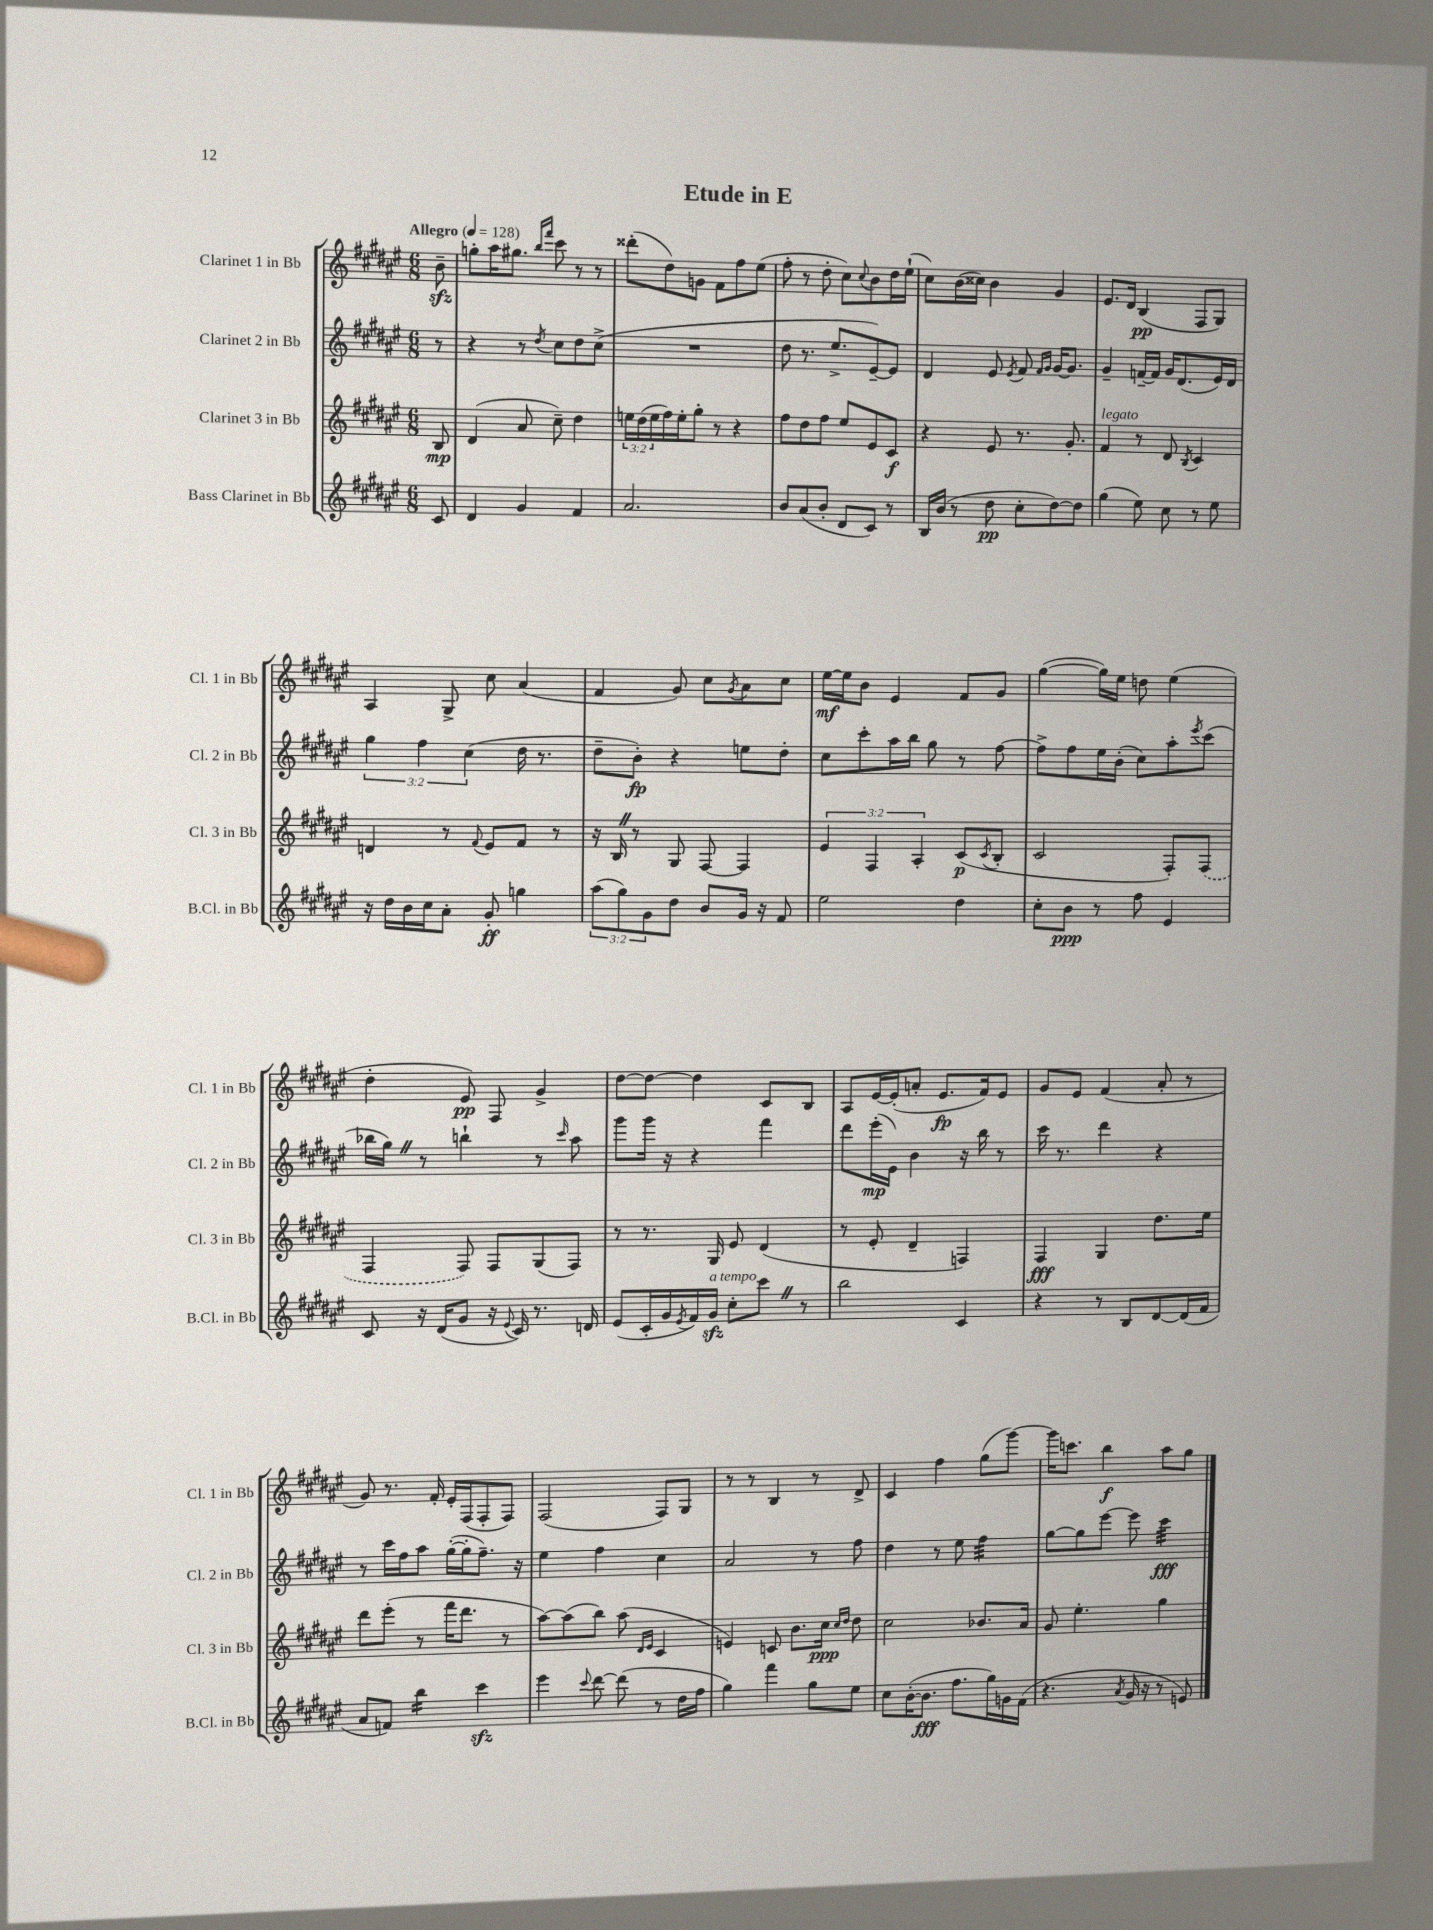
\header { title = "Etude in E" }
<<
\new StaffGroup <<
\new Staff = "s0" \with { instrumentName = "Clarinet 1 in Bb" shortInstrumentName = "Cl. 1 in Bb" } {
    \clef treble \key fis \major \numericTimeSignature \time 6/8 \partial 8 \tempo "Allegro" 4 = 128
    b'8--\sfz |
    g''8-. ais''16 gis''8. \grace { b''16 fis'''16 } cis'''8 r8 r8 |
    disis'''8-.( dis''8) g'8 fis'8 fis''8 eis''8( |
    fis''8-. r8 dis''8-. cis''8) \appoggiatura { cis''8 } b'8 dis''16 eis''16-!( |
    cis''8) b'16( cisis''16) b'4 gis'4 |
    eis'8. dis'16 b4\pp( fis8 gis8) |
    ais4 gis8-> cis''8 ais'4( |
    fis'4 gis'8) cis''8 \acciaccatura { gis'8 } ais'8 cis''8 |
    eis''16~\mf eis''16 b'8 eis'4 fis'8 gis'8 |
    gis''4~( gis''16) eis''16 d''8 eis''4( |
    dis''4-. eis'8\pp) fis8 gis'4-> |
    dis''8~ dis''8~ dis''4 cis'8 b8 |
    ais8 eis'16~ eis'16-.( a'8-. eis'8.\fp fis'16) eis'8 |
    gis'8 eis'8 fis'4( ais'8-. r8 |
    gis'8) r8. fis'16-. eis'16-. fis16( fis8-. fis8) |
    fis2( fis8) gis8 |
    r8 r8 b4 r8 dis'8-> |
    cis'4 fis''4 gis''8( gis'''8~) |
    gis'''16 c'''8. b''4\f ais''8 gis''8 \bar "|." |
}
\new Staff = "s1" \with { instrumentName = "Clarinet 2 in Bb" shortInstrumentName = "Cl. 2 in Bb" } {
    \clef treble \key fis \major \numericTimeSignature \time 6/8 \override Staff.TupletNumber.text = #tuplet-number::calc-fraction-text \partial 8
    r8 |
    r4 r8 \acciaccatura { dis''8 } cis''8 dis''8 cis''8->( |
    R2. |
    dis''8 r8. eis''8.-> eis'8~--) eis'8 |
    dis'4 eis'8 \acciaccatura { eis'8 } fis'8 \grace { fis'16 gis'16 } gis'16~ gis'8. |
    gis'4-- f'16~-- f'16 gis'16 dis'8.( eis'16) dis'16 |
    \tuplet 3/2 { gis''4 fis''4 cis''4( } dis''16 r8. |
    dis''8-- b'8-.\fp) r4 e''8 dis''8-. |
    cis''8 cis'''8-. ais''16 b''16 gis''8 r8 fis''8~ |
    fis''8-> fis''8 eis''16 b'16-.( cis''8) ais''8-. \acciaccatura { eis'''8 } cis'''8( |
    bes''16 gis''16) \once \override BreathingSign.text = \markup { \musicglyph "scripts.caesura.straight" } \breathe r8 b''4-! r8 \grace { cis'''16 } ais''8 |
    gis'''8 gis'''16 r16 r4 fis'''4 |
    dis'''8 eis'''16-.\mp( eis'16) b'4 r16 b''16 r8 |
    cis'''16 r8. dis'''4 r4 |
    r8 cis'''16 fis''16 ais''8 gis''16~-.( gis''16-. fis''8.--) r16 |
    eis''4 fis''4 cis''4 |
    ais'2 r8 fis''8 |
    dis''4 r8 eis''8 fis''4:32 |
    gis''8~ gis''8 eis'''8~ eis'''8 cis'''4:32\fff \bar "|." |
}
\new Staff = "s2" \with { instrumentName = "Clarinet 3 in Bb" shortInstrumentName = "Cl. 3 in Bb" } {
    \clef treble \key fis \major \numericTimeSignature \time 6/8 \override Staff.TupletNumber.text = #tuplet-number::calc-fraction-text \partial 8
    b8\mp |
    dis'4( ais'8 cis''8--) dis''4 |
    \tuplet 3/2 { e''16 dis''16( e''16 } fis''16) e''16-. gis''8-. r8 r4 |
    fis''8 dis''8 fis''8 eis''8 eis'8 cis'8\f |
    r4 eis'8 r8. gis'8.-. |
    fis'4^\markup { \italic "legato" } r8 dis'8 \acciaccatura { b8 } cis'4 |
    d'4 r8 \appoggiatura { fis'8 } eis'8 fis'8 r8 |
    r16 b16 \once \override BreathingSign.text = \markup { \musicglyph "scripts.caesura.straight" } \breathe r8 gis8 fis8~ fis4 |
    \tuplet 3/2 { eis'4 fis4 ais4-. } cis'8\p( \acciaccatura { cis'8 } b8-. |
    cis'2 fis8-.) \once \slurDashed fis8( |
    fis4 fis8) fis8 gis8( fis8) |
    r8 r8. gis16 eis'8 dis'4( |
    r8 eis'8-. dis'4-- f4) |
    fis4\fff gis4 dis''8. eis''16 |
    dis'''8 eis'''8-.( r8 fis'''16 dis'''8. r8 |
    ais''8~) ais''8( b''8) ais''8( \grace { dis'16 eis'16 } cis'4 |
    e'4) c'8 b'8. cis''16\ppp \grace { cis''16 dis''16 } dis''8 |
    cis''2 bes'8. ais'16 |
    gis'8 eis''4.-. gis''4 \bar "|." |
}
\new Staff = "s3" \with { instrumentName = "Bass Clarinet in Bb" shortInstrumentName = "B.Cl. in Bb" } {
    \clef treble \key fis \major \numericTimeSignature \time 6/8 \override Staff.TupletNumber.text = #tuplet-number::calc-fraction-text \partial 8
    cis'8 |
    dis'4 gis'4 fis'4 |
    ais'2. |
    b'8 ais'8( b'8-. dis'8 cis'8) r8 |
    b16 b'16( r8 dis''8\pp cis''8-. dis''8~) dis''8 |
    gis''4( eis''8) cis''8 r8 eis''8 |
    r16 dis''16 b'16 cis''16 ais'8-. gis'8-.\ff g''4 |
    \tuplet 3/2 { ais''8( gis''8) gis'8 } dis''8 b'8 gis'16 r16 fis'8 |
    eis''2 dis''4 |
    cis''8-. b'8\ppp r8 fis''8 eis'4 |
    cis'8 r16 dis'16( gis'8 r16 \appoggiatura { eis'8 } cis'16) r8. d'16 |
    eis'8( cis'16-. gis'16 \acciaccatura { eis'8 } fis'16) gis'16\sfz^\markup { \italic "a tempo" } cis''8-. cis'''8 \once \override BreathingSign.text = \markup { \musicglyph "scripts.caesura.straight" } \breathe r8 |
    b''2 cis'4 |
    r4 r8 b8 dis'8~ dis'16( fis'16 |
    ais'8 f'8) b''4:16 cis'''4\sfz |
    eis'''4 \appoggiatura { cis'''8 } dis'''8~ dis'''8( r8 dis''16 fis''16 |
    gis''4) fis'''4 gis''8 eis''8 |
    cis''8 b'16~-.( b'8.\fff fis''8. gis''16) g'16 fis'16( |
    r4. \acciaccatura { ais'8 } gis'16 r16 r8 e'8) \bar "|." |
}
>>
>>
\layout { \context { \Score \remove "Bar_number_engraver" } }
